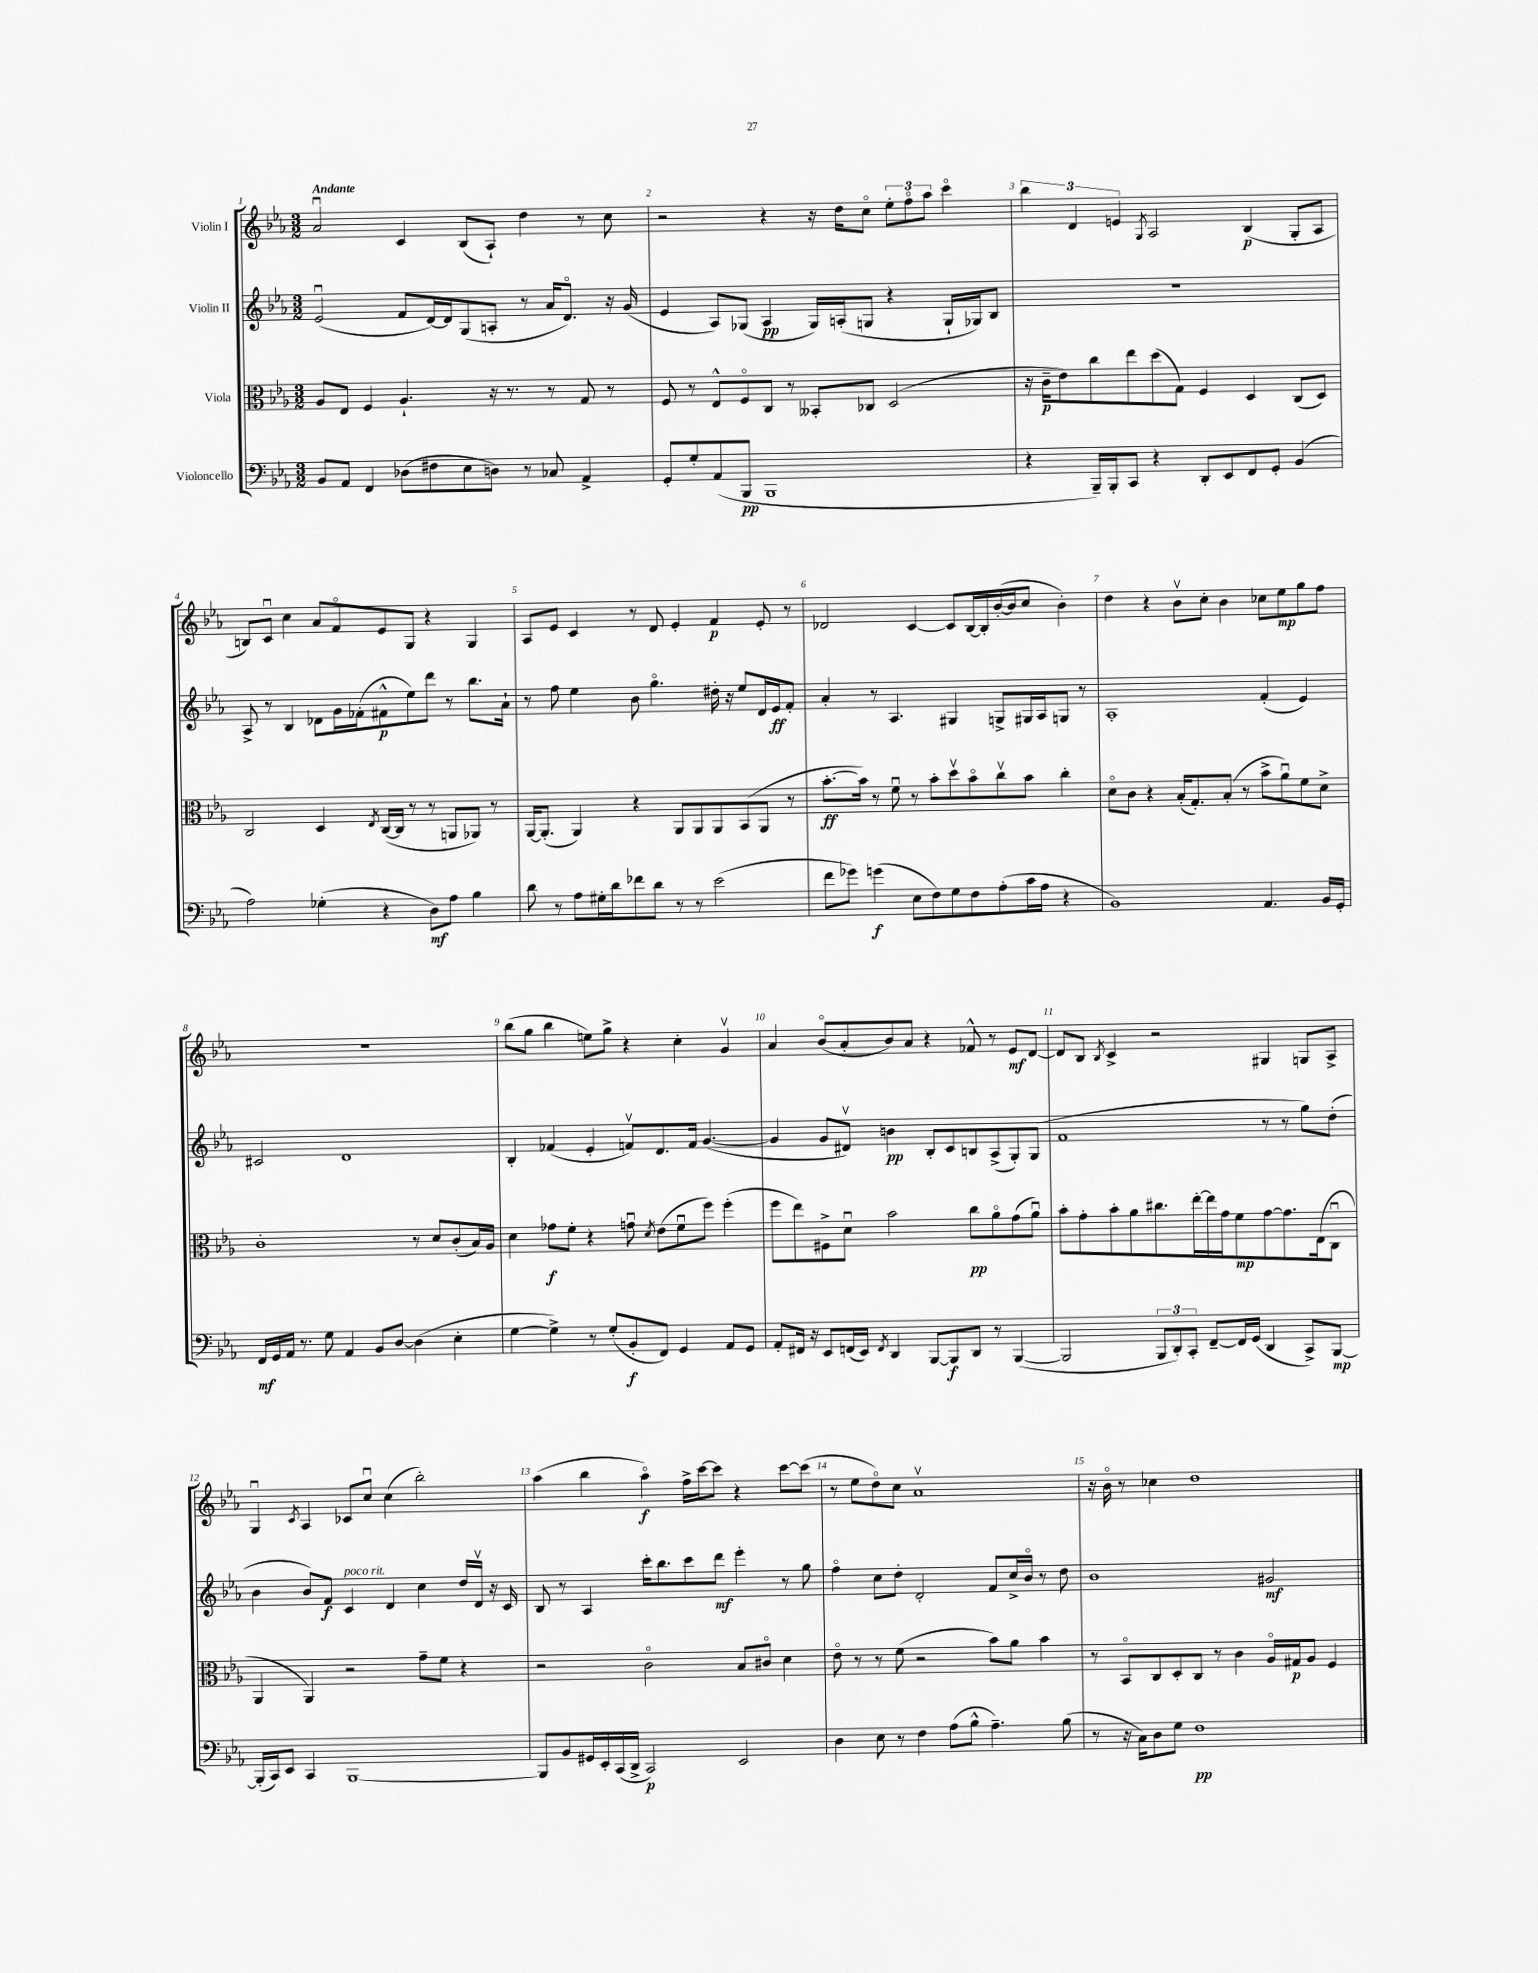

**kern	**kern	**kern	**kern
*staff4	*staff3	*staff2	*staff1
*clefF4	*clefC3	*clefG2	*clefG2
*k[b-e-a-]	*k[b-e-a-]	*k[b-e-a-]	*k[b-e-a-]
*M3/2	*M3/2	*M3/2	*M3/2
8BB-	8A-	(2e-u	2a-u
8AA-	8E-	.	.
4FF	4F	.	.
(8D-	4.A-`	8f	4c
8F#	.	[16d)	.
.	.	16d]	.
8E-	.	(8G	(8B-
8D)	16r	8A'	8A-`)
.	8.r	.	.
8r	.	8r	4dd
8C-	8r	16a-	.
.	.	8.do)	.
4AA-^	8G	.	8r
.	8r	16r	8cc
.	.	(16g	.
=	=	=	=
8GG'	8F	4e-	2r
8G'	8r	.	.
(8AA-	8E-^^	8A-)	.
8BBB-	8Fo	(8G-	.
1BBB-	8C	4A-	4r
.	8r	.	.
.	8BB--'	16G-)	16r
.	.	(16A'	16dd
.	8C-	8G	8cco
.	(2D	4r	12ee-'
.	.	.	12ffo
.	.	.	12aa-
.	.	16G`	4ccco
.	.	16G-)	.
.	.	8B-	.
=	=	=	=
4r	16r	1.r	6bb-
.	16c~	.	.
.	8e-)	.	.
.	.	.	6d
16BBB-~)	8cc	.	.
16BBB-'	.	.	.
.	.	.	6e
8CC	8ee-	.	.
.	.	.	8qG
4r	(8dd	.	2A-
.	8G)	.	.
8DD'	4F	.	.
8EE-	.	.	.
8FF	4D	.	(4B-
8GG'	.	.	.
(4BB-	(8C	.	8G'
.	8D)	.	8A-
=	=	=	=
2A-)	2C	8A-^	8B)
.	.	8r	8cu
.	.	4B-	4cc
(4G-'	4D	8d-	8a-
.	.	16g	8fo
.	.	(16f-'	.
.	8qE-	.	.
4r	([16C	8f#^^	8e-
.	16C]	.	.
.	8r	8ee-)	8G
8D)	8r	8ddd	4r
8A-	8AA	8r	.
4B-	8AA-)	8.bb-	4G
.	8r	.	.
.	.	16a-`	.
=	=	=	=
8d	[16AA-	8r	8A-
.	(8.AA-']	.	.
8r	.	8ff	8e-
8A-	4AA-)	4ee-	4c
16G#'	.	.	.
16d	.	.	.
8f-	4r	8b-	8r
8d	.	4.ggo	8d
8r	8AA-	.	4e-'
8r	8AA-	.	.
(2e-	8AA-	16dd#'	4f
.	.	16r	.
.	(8BB-	8ee-	.
.	8AA-	16d	8e-'
.	.	16e-	.
.	8r	8f'	8r
=	=	=	=
8f	[8.b-'	4a-'	2d-
8g-)	.	.	.
.	16b-])	.	.
(4g	8r	8r	.
.	8fu	4.A-	.
8E-	8r	.	[4c
8F)	8b-'	.	.
8G	8ddv	4G#	8c]
8F	8b-o	.	[16B-
.	.	.	16B-']
(8A-'	8ccv	8G^	([16b-'
.	.	.	16b-]
16c	8b-	16G#	8cc
16A-	.	16A-	.
4r	4cc'	8G	4b-')
.	.	8r	.
=	=	=	=
1BB-)	8do	1A-'	4dd
.	8c	.	.
.	4r	.	4r
.	(16B-'	.	8b-v
.	8.G')	.	.
.	.	.	8cc'
.	(8B-'	.	4b-
.	8r	.	.
4.AA-	8b-^	(4f'	8cc-
.	8a-u)	.	8ee-
.	8f	4e-)	8gg
16BB-	8d^	.	8ff
16GG'	.	.	.
=	=	=	=
16FF	1c'	2c#	1.r
16GG	.	.	.
16AA-	.	.	.
8.r	.	.	.
8G	.	.	.
4AA-	.	1d	.
8BB-	.	.	.
[8D	.	.	.
(4D]	8r	.	.
.	8d	.	.
4E-'	(8c'	.	.
.	16B-)	.	.
.	16A-	.	.
=	=	=	=
[4G	4d	4B-'	(8bb-
.	.	.	8gg
4G^])	8g-	(4f-	4bb-
.	8f'	.	.
8r	4r	4e-'	8ee)
(8G'	.	.	8gg^
8BB-'	8gu	8fv)	4r
.	8qd	.	.
8FF)	(8e-	8.d	.
4GG	8fu	.	4cc'
.	.	16f	.
.	8ff)	([4.g	.
8AA-	(4ff'	.	4gv
8GG	.	.	.
=	=	=	=
8AA-'	8ff	4g]	4a-
16FF#	8ee-)	.	.
16r	.	.	.
8EE-	8F#^	8g	(8b-o
(16FF	8du	8d#v)	8a-'
16EE-)	.	.	.
8qFF	.	.	.
4DD	2b-	4b	8b-)
.	.	.	8a-
[8BBB-	.	8B-'	4r
8BBB-]	.	8c	.
8DD	8cc	8B	8f-^^
8r	8a-o	(8A-^	8r
([4BBB-	(8g	8G')	8e-
.	8a-u)	(8G	[8d
=	=	=	=
2BBB-]	8b-'	1f	8d]
.	8g'	.	8B-
.	.	.	8qB-
.	8b-'	.	4c^
.	8a-	.	.
12BBB-	8.cc#	.	2r
12DD')	.	.	.
12CC'	.	.	.
.	[16ee-'	.	.
[8FF~	16ee-]	.	.
.	16g	.	.
16FF]	8f	.	.
(16GG	.	.	.
4DD	[8g	8r	4G#
.	8.g]	8r	.
8CC^)	.	8gg)	8G
.	(16E-	.	.
[8BBB-	8Cu	(8dd'	8A-^
=	=	=	=
(16BBB-']	4AA-	4b-	4Gu
16CC)	.	.	.
8EE-	.	.	.
.	.	.	8qc
4CC	4AA-)	8b-)	4A-
.	.	8f	.
[1BBB-	2r	4c	8c-
.	.	.	8ccu
.	.	4d	(4cc
.	8g~	4cc	2bb-')
.	8f	.	.
.	4r	16dd	.
.	.	16dv	.
.	.	16r	.
.	.	16c	.
=	=	=	=
8BBB-]	2r	8B-	(4aa-
8BB-	.	8r	.
16GG#	.	4A-	4bb-
16EE-'	.	.	.
(16CC	.	.	.
16DD^	.	.	.
2CC)	2co	16ccc'	4aa-o)
.	.	8.bb-	.
.	.	8ccc	16ff^
.	.	.	[16ccc
.	.	8ddd	8ccc]
2EE-	8B-	4eee-'	4r
.	8c#o	.	.
.	4d	8r	[8ccc
.	.	8gg	(8ccc]
=	=	=	=
4D	8e-o	4ffo	8r
.	8r	.	8ee-
8E-	8r	8cc	8ddo)
8r	(8f	8dd'	8cc
4F	2r	2d'	1a-v
(8A-	.	.	.
8B-^^	.	.	.
4.A-~)	8b-)	8f	.
.	8a-	16cc^	.
.	.	16b-o	.
.	4b-	8r	.
(8B-	.	8dd	.
=	=	=	=
8r	8r	1b-	16r
.	.	.	16b-o
16r	8BB-o	.	8r
16C)	.	.	.
8D	8C	.	4cc-
8G	8D'	.	.
1F	8C	.	1dd
.	8r	.	.
.	4c	.	.
.	16A-o	2g#	.
.	16G#	.	.
.	8A-	.	.
.	4F	.	.
==	==	==	==
*-	*-	*-	*-
